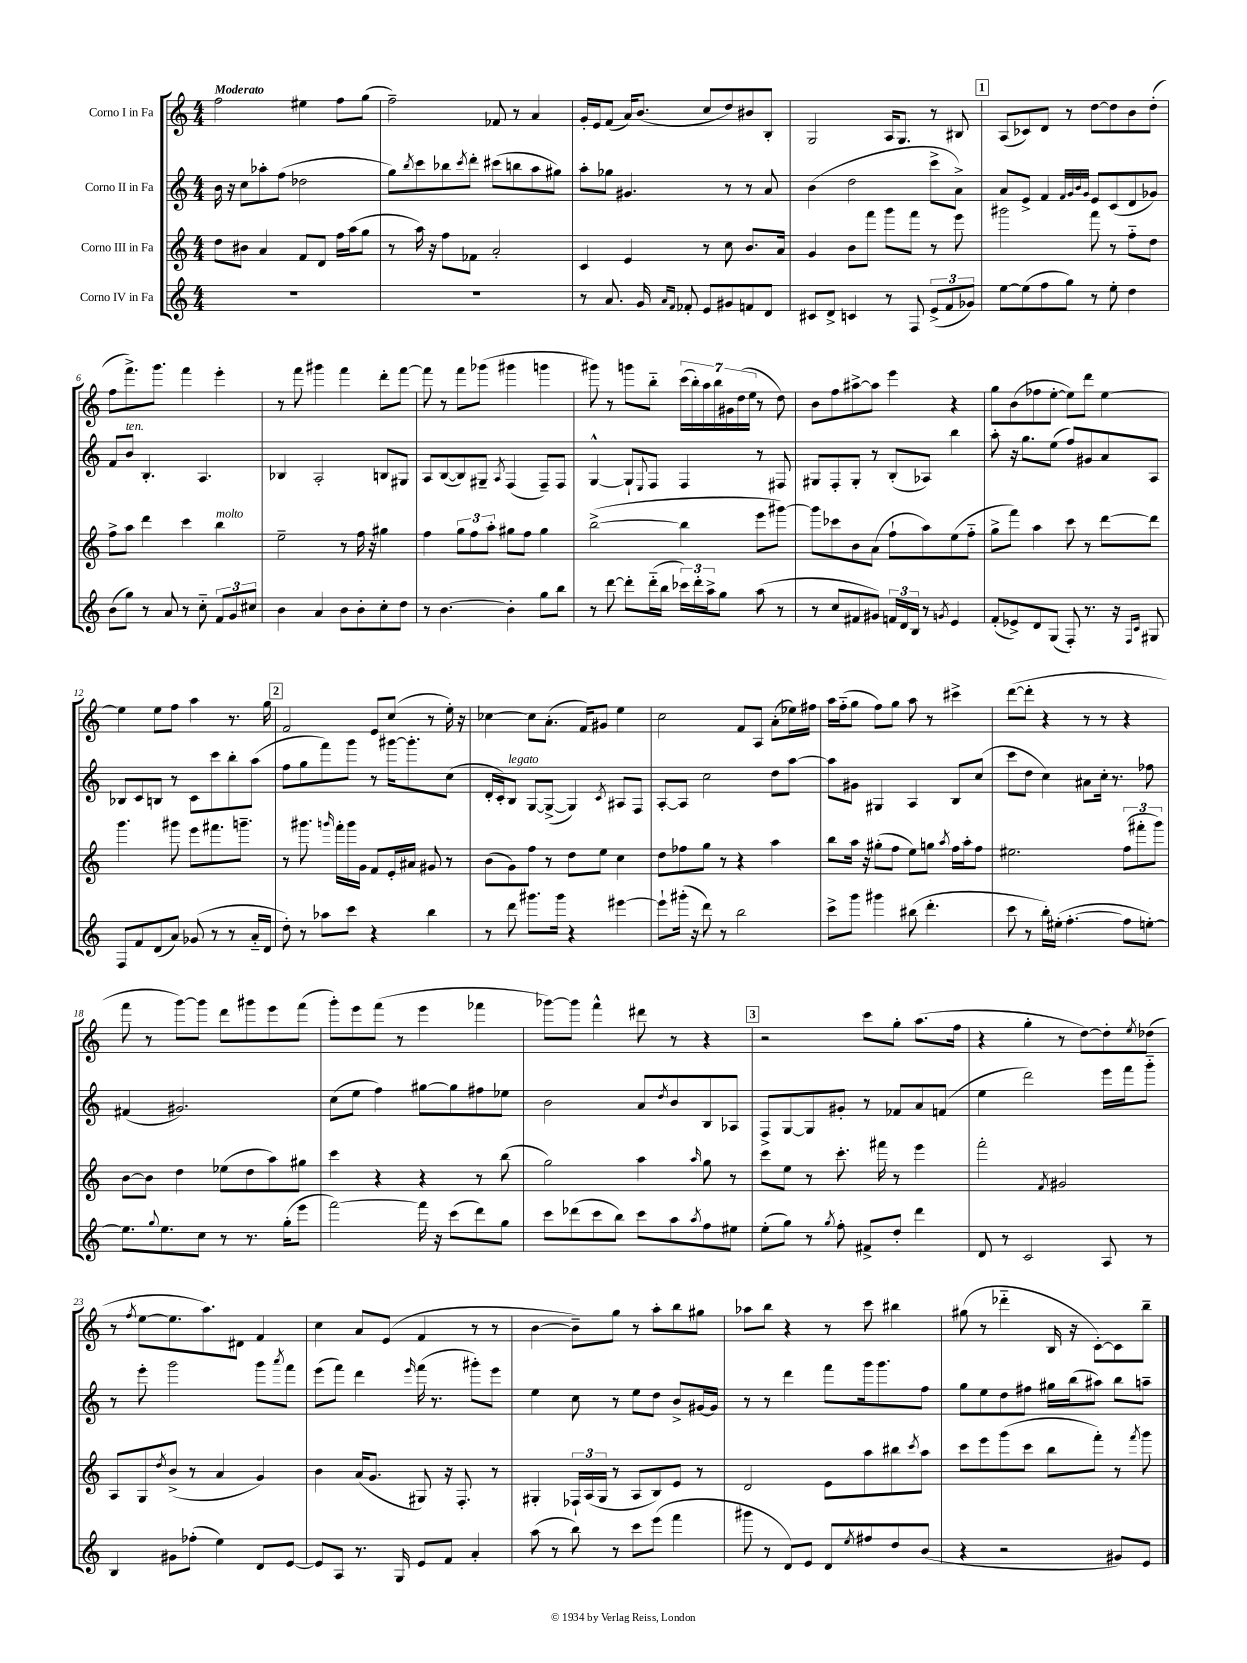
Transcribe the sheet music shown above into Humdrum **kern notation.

**kern	**kern	**kern	**kern
*part4	*part3	*part2	*part1
*staff4	*staff3	*staff2	*staff1
*I"Corno IV in Fa	*I"Corno III in Fa	*I"Corno II in Fa	*I"Corno I in Fa
*clefG2	*clefG2	*clefG2	*clefG2
*k[]	*k[]	*k[]	*k[]
*M4/4	*M4/4	*M4/4	*M4/4
=1	=1	=1	=1
!	!	!	!LO:TX:a:B:t=Moderato
1r	8dd\L	16b\	2ff\
.	.	16r	.
.	8b#X\J	8cc\L	.
.	4a/	8aa-X'\	.
.	.	(8ff\J	.
.	8f/L	2dd-X\	4ee#X\
.	8d/J	.	.
.	16ff\LL	.	8ff\L
.	(16aa\J	.	.
.	8gg\J	.	(8gg\J
=2	=2	=2	=2
1r	8r	8gg\L)	2ff~\)
.	.	8qbb/	.
.	16aa\)	8ccc\	.
.	16r	.	.
.	8ff\L	8bb-X\	.
.	.	8qccc/	.
.	8f-X\J	8ddd'\J	.
.	2a'/	(8ccc#X\L	8f-X/
.	.	8bbn\	8r
.	.	8aa\	4a/
.	.	8gg#X\J)	.
=3	=3	=3	=3
8r	4c/	8aa'\L	16g'/LL
.	.	.	16e/J
8.a/	.	8gg-X\J	(8f/J
.	4e/	4.g#X/	16a/KL)
16g/	.	.	(8.b/J
16qqa/LL	.	.	.
16qqf/JJ	.	.	.
8f-X'/	.	.	.
8e/L	8r	.	8cc/L
8g#X/	8cc\	8r	8dd/)
8fn/	8.b/L	8r	8b#X/
8d/J	.	8a/	8B'/J
.	16a/Jk	.	.
=4	=4	=4	=4
8c#X/L	4g/	(4b\	2G/
8d^/J	.	.	.
4cn/	8b\L	2dd\	.
.	8fff\J	.	.
8r	8ggg\L	.	16A/KL
.	.	.	8.G/J
8F/	8fff\J	.	.
(12e^/L	8r	8ccc^\L	8r
12f/	.	.	.
.	8eee\	8a^\J)	8B#X/
12g-X/J)	.	.	.
!!LO:REH:place=s1:t=1
=5	=5	=5	=5
[8ee\L	2ggg#X\	8a/L	(8A/L
(8ee\]	.	8e^/J	8c-X/)
8ff\	.	4f/	8d/J
8gg\J)	.	.	8r
.	.	32qqf/LLL	.
.	.	32qqg/	.
.	.	32qqb/	.
.	.	32qqg/JJJ	.
8r	8fff\	8e/L	[8dd\L
8ee'\	8r	(8c/	8dd\]
4dd\	8ff\L	8d/	8b\
.	8dd\J	8g-X/J)	(8dd'\J
!!LO:LB:g=z
=6	=6	=6	=6
(8b\L	8ff^\L	8f/L	8ff\L
!	!	!LO:TX:a:i:t=ten.	!
8gg\J)	8aa\J	8b/J	8.fff^\)
8r	4ddd\	4.B'/	.
.	.	.	8.ggg\J
8a/	.	.	.
8r	4ccc\	.	4fff\
8cc\	.	4.A/	.
!	!LO:TX:a:i:t=molto	!	!
12f/L	4bb\	.	4eee'\
12g/	.	.	.
12cc#X/J	.	.	.
=7	=7	=7	=7
4b\	2ee~\	4B-X/	8r
.	.	.	8fff\
4a/	.	2A'/	4ggg#X\
8b\L	8r	.	4fff\
8b'\	16ff\	.	.
.	16r	.	.
8cc'\	4gg#X\	8Bn/L	8ddd'\L
8dd\J	.	8G#X/J	[8fff\J
=8	=8	=8	=8
8r	4ff\	8A/L	8fff\]
[4.b\	.	([8B/	8r
.	12gg\L	8B/])	8fff\L
.	12ff\	.	.
.	.	8G#X~/J	(8ggg-X\J
.	12aa'\J	.	.
.	.	8qA/	.
4b'\]	8gg#X\L	(4F/	4ggg#X\
.	8ff\J	.	.
8gg\L	4gg#\	8F~/L)	4gggn\
8bb\J	.	8F/J	.
=9	=9	=9	=9
8r	([2bb^\	[4G^^/	8ggg#X\)
[8ddd\	.	.	8r
8ddd'\L]	.	8G`/L]	8gggn\L
.	.	8qqE/	.
(16ddd\L	.	8F/J	8bb\J
16bb\JJ	.	.	.
24ccc-X\LL)	4bb\]	4F/	(28ccc\LL
.	.	.	28bb'\)
24ddd'\	.	.	.
.	.	.	28aa\
24aa^\J	.	.	.
.	.	.	28bb\
8gg\J	.	.	.
.	.	.	28g#X\
.	.	.	(28dd\
.	.	.	28ee\JJ
(8aa\	8eee\L	8r	8r
8r	[8ggg#X\J)	8F#X/	8dd\)
=10	=10	=10	=10
8r	8ggg#\L]	8G#X/L	8b\L
8cc/L	8ccc-X\	8F'/	8ff\
8f#X/	8b\	8G#'/J	[8aa#X^\
8g#X/J)	(8a\J	8r	8aa#\J]
24fn/LL	8ff`\L	(8B'/L	4eee\
24d/	.	.	.
24B/JJ	.	.	.
8r	8aa\)	8A-X/J)	.
8qgn/	.	.	.
4e/	(8ee\	4bb\	4r
.	8ff\J	.	.
=11	=11	=11	=11
(8f'/L	8gg^\L	8aa'\	8gg\L
8e-X^/)	8fff\J)	16r	(8b\
.	.	8.gg\L	.
8d/	4aa\	.	8ff-X\
(8G/J	.	(8ee\J	[8ee'\J
8F'/)	8ccc\	8ff/L)	8ee\L])
8.r	8r	8g#X/	8ddd\J
.	[8ddd\L	8a/	[4ee\
16r	.	.	.
16qqF/LL	.	.	.
16qqc/JJ	.	.	.
8G#X/	8ddd\J]	8A/J	.
!!LO:LB:g=z
=12	=12	=12	=12
8F/L	4.ggg\	8B-X/L	4ee\]
8f/	.	8c/	.
(8d/	.	8Bn/J	8ee\L
8a/J)	8ggg#X\	8r	8ff\J
(8g-X/	8eee\L	8c\L	4aa\
8r	8.fff#X\	8ccc\	.
8r	.	8bb'\	8.r
.	8.gggn~\J	.	.
16a/LL	.	(8aa\J	.
16d/JJ	.	.	16gg\
!!LO:REH:place=s1:t=2
=13	=13	=13	=13
8dd'\)	8r	8ff\L	2f/
8r	8.ggg#X\	8gg\	.
8aa-X\L	.	8fff\)	.
.	16qqgggn/	.	.
.	16fff'\LL	.	.
8ccc\J	16ggg\	8ggg\J	.
.	16g\JJ	.	.
4r	8f/L	8r	8e/L
.	16e'/L	[16ggg#X\KL	(8cc/J
.	16a#X/JJ	8.ggg#'\]	.
4bb\	8g#X/	.	8r
.	8r	(8cc\J	16ee'\)
.	.	.	16r
=14	=14	=14	=14
8r	(8b\L	16d'/LL	[4cc-X\
.	.	16c'/J)	.
!	!	!LO:TX:a:i:t=legato	!
8ddd\	8g\)	8B/J	.
8.ggg#X\L	8ff\J	[8G/L	8cc-\L]
.	8r	(8G^/J_	(8.a'\J
16ggg#\Jk	.	.	.
4r	8dd\L	4G/])	.
.	.	.	16f/KL)
.	8ee\J	.	8g#X/J
.	.	8qc/	.
[4eee#X\	4cc\	8A#X/L	4ee\
.	.	8F/J	.
=15	=15	=15	=15
8eee#`\L]	8dd\L	[8A'/L	2cc\
(16ggg#X'\Jk	8ff-X\	8A/J]	.
16r	.	.	.
8ddd\)	8gg\J	2cc\	.
8r	8r	.	.
2bb\	4r	.	8f/L
.	.	.	8A/J
.	4aa\	8dd\L	(8a'\L
.	.	[8aa\J	16ee-X\L)
.	.	.	16ff#X\JJ
=16	=16	=16	=16
8ccc^\L	8bb\L	8aa\L]	16aa\LL
.	.	.	(16ff\J
8ggg\J	16aa\Jk	8g#X\J	8gg\J
.	16r	.	.
4ggg#X\	(8gg#X'\L	4G#X/	8ff\L)
.	8ff\J	.	8gg\J
(8bb#X\	8ee\L)	4A/	8aa\
4.ddd'\	8ggn\J	.	8r
.	8qaa/	.	.
.	16ff\LL	8B/L	4ccc#X^\
.	16aa'\J	.	.
.	8ff\J	(8cc/J	.
=17	=17	=17	=17
8ccc\	2.ee#X\	8ccc\L	([8ddd\L
8r	.	8dd\J	8ddd'\J]
16bb'\LL)	.	4cc\)	4r
(16ee#X'\JJ	.	.	.
[4.ff'\	.	.	.
.	.	8a#X\L	8r
.	.	16cc'\Jk	8r
.	.	8.r	.
8ff\L]	(12ff\L	.	4r
.	12fff#X'\	.	.
[8een'\J)	.	8ff-X\	.
.	12ggg\J)	.	.
!!LO:LB:g=z
=18	=18	=18	=18
8.ee\L]	[8b\L	(4f#X/	8fff\
.	8b\J]	.	8r
8qqgg/	.	.	.
8.ee\	.	.	.
.	4dd\	2.g#X/)	[8ggg\L)
8cc\J	.	.	8ggg\J]
8r	(8ee-X\L	.	8ddd\L
8.r	8dd\	.	8ggg#X\
.	8aa\)	.	8eee\
(16gg'\KL	.	.	.
8eee\J	8gg#X\J	.	(8fff\J
=19	=19	=19	=19
[2fff\)	4ccc\	(8cc\L	8ggg'\L)
.	.	8ee\J	8eee\
.	4r	4ff\)	(8fff\J
.	.	.	8r
16fff\]	4r	[8gg#X\L	4eee\
16r	.	.	.
(8ccc\L	.	8gg#\]	.
8ddd\)	8r	8ff#X\	4fff-X\
8gg\J	(8bb\	8ee-X\J	.
=20	=20	=20	=20
8ccc\L	2gg\)	2b\	[8ggg-X\L)
(8ddd-X\	.	.	8ggg-\J]
8ccc\	.	.	4fff^^\
8bb\J)	.	.	.
8ccc\L	4aa\	8a/L	8ddd#X\
.	.	8qdd/	.
8aa\	.	8b/	8r
8qaa/	16qqaa/	.	.
8ff\	8gg\	8B/	4r
8ee#X\J	8r	8A-X/J	.
!!LO:REH:place=s1:t=3
=21	=21	=21	=21
(8ee'\L	8ccc\L	8F^/L	2r
8gg\J)	8ee\J	[8G/	.
8r	8r	8G/]	.
8qgg/	.	.	.
8ff'\	8.ccc'\	8g#X'/J	.
8f#X^/L	.	8r	8ccc\L
.	16fff#X\	.	.
8dd'/J	8r	8f-X/L	8gg'\J
4ddd\	4eee\	8a/	(8.aa\L
.	.	(8fn/J	.
.	.	.	16ff\Jk
=22	=22	=22	=22
8d/	2fff'\	4ee\	4r
8r	.	.	.
2c/	.	2ddd\)	4gg'\
.	8qf/	.	.
.	2g#X/	.	8r
.	.	.	[8dd\L)
8A/	.	16eee\LL	8dd'\]
.	.	16fff\J	.
.	.	.	8qee/
8r	.	8ggg\J	(8dd-X\J
!!LO:LB:g=z
=23	=23	=23	=23
4B/	8A/L	8r	8r
.	.	.	8qff/
.	8G/	8eee'\	[8ee\L
.	8qdd/	.	.
8g#X\L	(8b^/J	2ggg\	8.ee\]
(8ff-X'\J	8r	.	.
.	.	.	8.aa\)
4ee\)	4a/	.	.
.	.	.	8d#X\J
8d/L	4g/)	8ggg\L	4f/
.	.	8qaaa/	.
[8e/J	.	8fff\J	.
=24	=24	=24	=24
8e/L]	4b\	(8eee\L	4cc\
8A/J	.	8fff\J)	.
8.r	(16a/KL	4ddd\	8a/L
.	8.g/J	.	.
.	.	.	(8e/J
16G/	.	.	.
.	.	16qqeee/	.
8e/L	8G#X/)	(16fff\	4f/
.	.	8.r	.
8f/J	16r	.	.
.	8.F'/	.	.
4a'/	.	8ggg#X'\L)	8r
.	8r	8eee\J	8r
=25	=25	=25	=25
(8aa\	4G#X'/	4ee\	[4b\
8r	.	.	.
8bb\)	24F-X`/LL	8cc\	8b~\L])
.	(24A/	.	.
.	24G#/JJ	.	.
8r	8r	8r	8gg\J
8ccc\L	8A/L	8ee\L	8r
(8eee\J	8B/)	8dd\J	8aa'\L
4fff\	8e/J	8b^/L	8bb\
.	8r	[16g#X/L	8gg#X\J
.	.	16g#/JJ]	.
=26	=26	=26	=26
8ggg#X\	2d/	8r	8aa-X\L
8r	.	8r	8bb\J
8d/L)	.	4ddd\	4r
8e/J	.	.	.
8d/L	8e\L	8fff\L	8r
8qee/	.	.	.
8ff#X/	8aa\	16ggg\k	8ccc\
.	.	8.ggg\	.
8dd/	8bb#X\	.	4bb#X\
.	8qccc/	.	.
(8b/J	8aa\J	8ff\J	.
=27	=27	=27	=27
4r	8ccc\L	8gg\L	(8gg#X\
.	8eee\	8ee\	8r
2r	(8ggg\	8dd\	4ddd-X\
.	8ccc\J	8ff#X\J	.
.	8bb\L	16gg#X\LL	16B/
.	.	(16bb\J	16r
.	8fff'\J)	8aa#X\J)	[8c'\L)
8g#X/L)	8r	8bb\L	8c\]
.	8qfff/	.	.
8e/J	8ggg\	8aan~\J	8bb~\J
==	==	==	==
*-	*-	*-	*-
